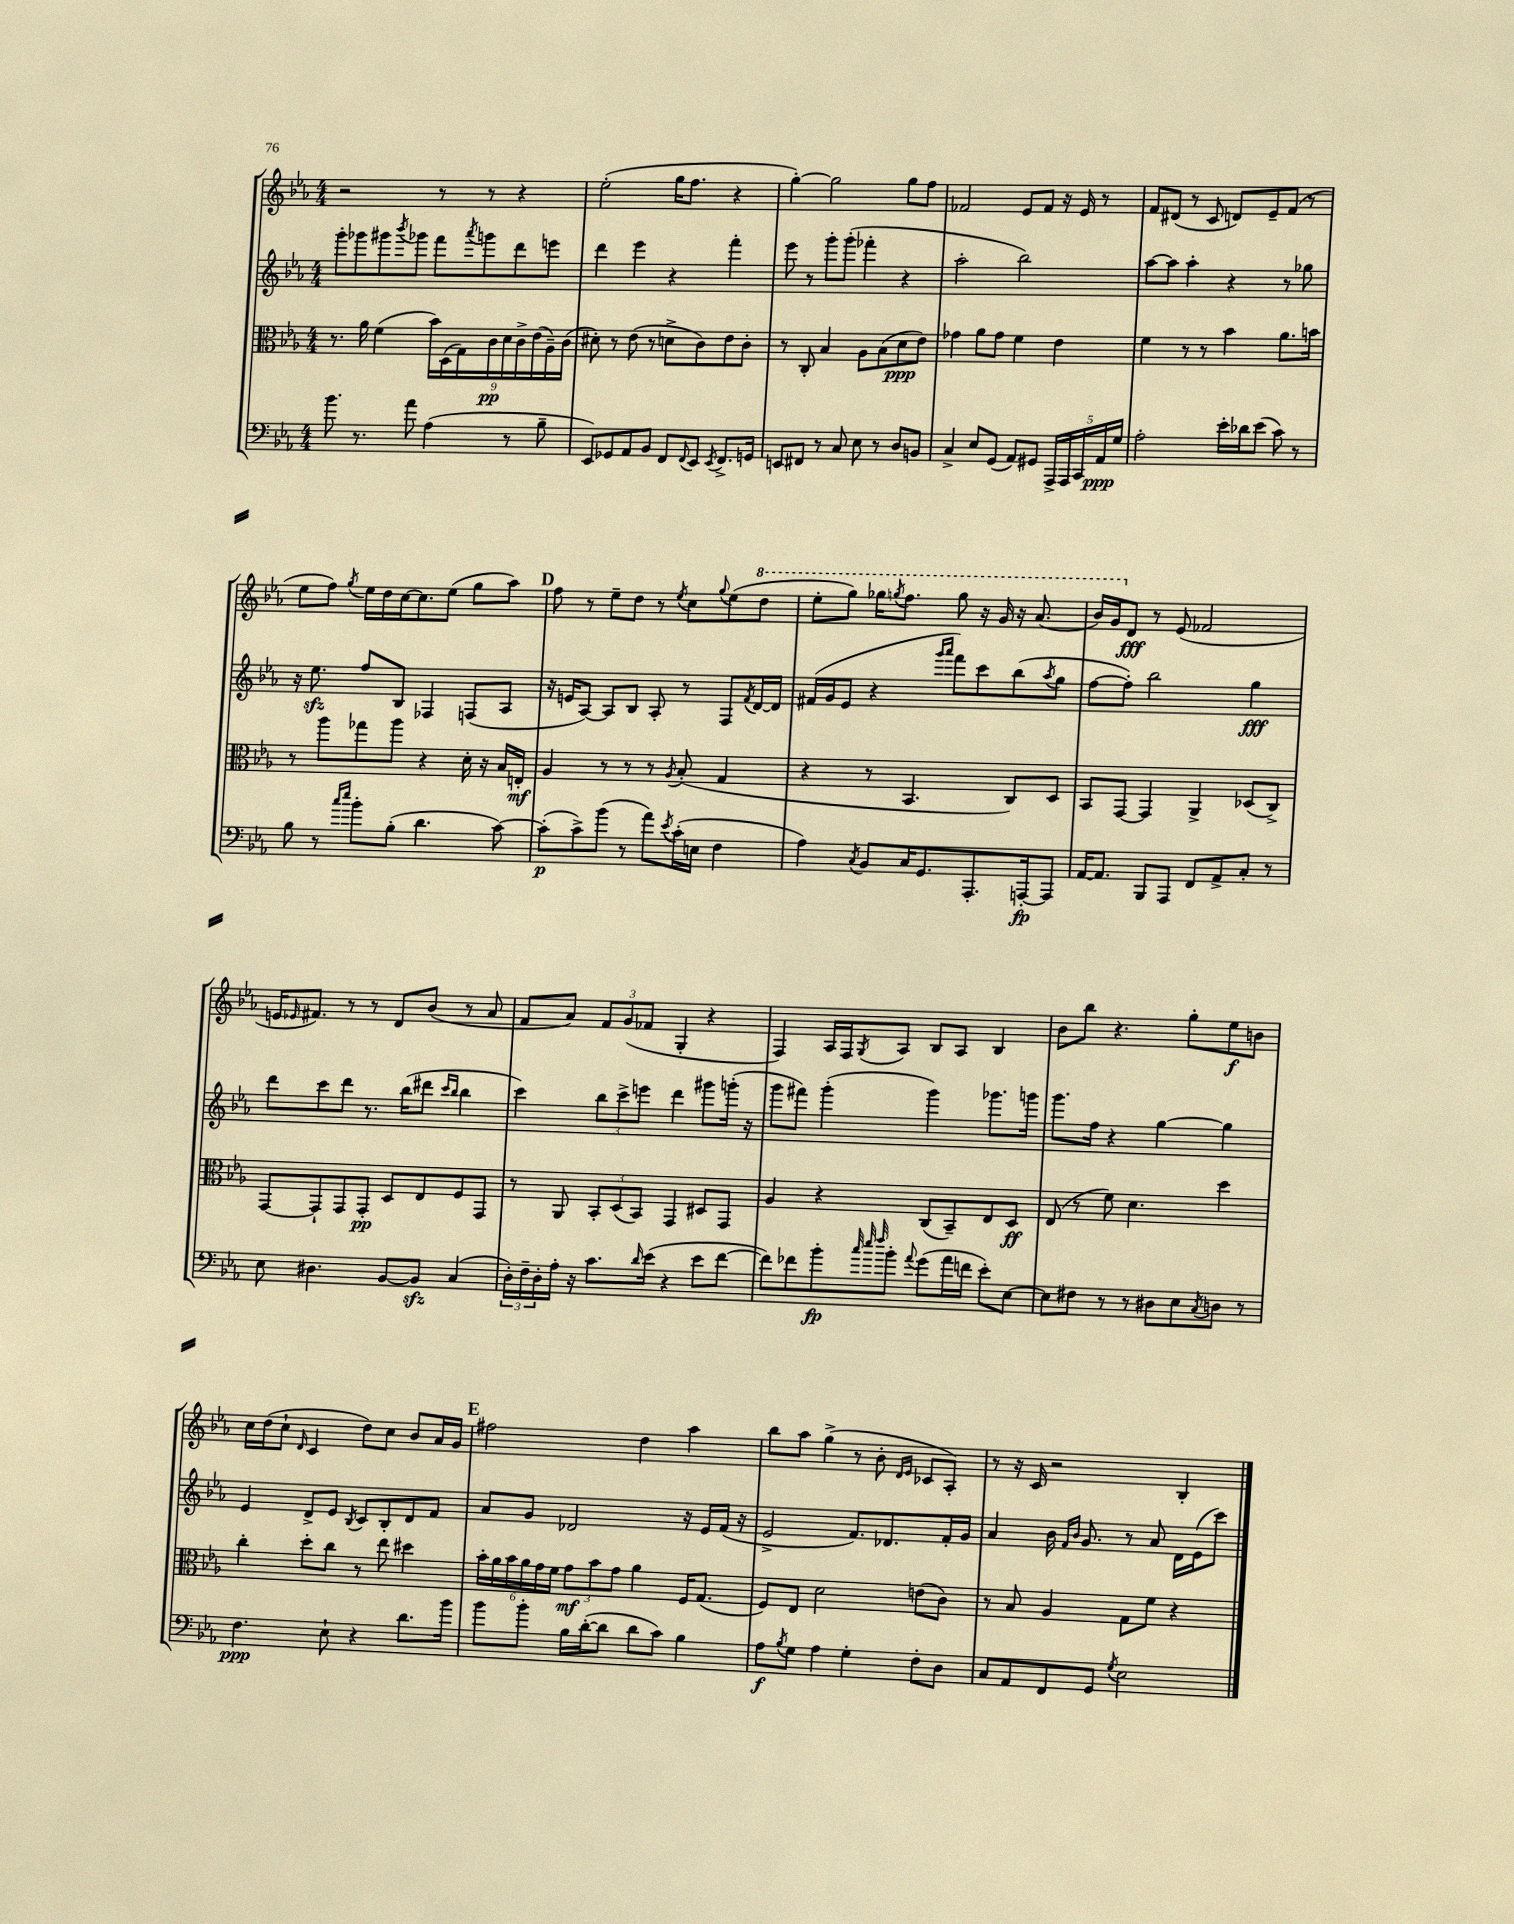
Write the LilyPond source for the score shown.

<<
\new StaffGroup <<
\new Staff = "s0" {
    \clef treble \key ees \major \numericTimeSignature \time 4/4
    r2 r8 r8 r4 |
    ees''2-.( g''16 f''8. r4 |
    g''4~-.) g''2 g''8 f''8 |
    fes'2 ees'8 fes'8 r16 ees'16 r8 |
    f'8 dis'8( r8 c'8 d'8) ees'8-- f'8( r8 |
    ees''8 f''8) \acciaccatura { g''8 } ees''16 d''16 c''16~ c''8. ees''8( g''8 aes''8) |
    \mark \markup { \bold "D" } f''8 r8 ees''8-- d''8 r8 \acciaccatura { ees''8 } c''8 \appoggiatura { g''8 } ees''8( \ottava #1 d'''8 |
    ees'''8-. g'''8) ges'''16 \acciaccatura { g'''8 } f'''8. g'''8 r16 g''16 r16 aes''8.( |
    bes''16) g''16 \ottava #0 d'8\fff r8 ees'8( fes'2 |
    e'16 \grace { ees'16 } fis'8.) r8 r8 d'8 bes'8( r8 aes'8 |
    f'8 aes'8) \tuplet 3/2 { f'8 g'8( fes'8 } g4-. r4 |
    f4) aes16 f16 \acciaccatura { g8 } aes8 bes8 aes8 bes4 |
    bes'8 bes''8 r4. g''8-. ees''8\f b'8 |
    c''16 d''16( c''8-! \grace { d'16 } c'4 d''8) c''8 bes'8 aes'16 g'16 |
    \mark \markup { \bold "E" } fis''2 d''4 aes''4 |
    bes''8 aes''8 g''4->( r8 bes'8-. \grace { d'16 ees'16 } ces'8 aes8-.) |
    r8 r16 c'16 r2 bes4-. \bar "|." |
}
\new Staff = "s1" {
    \clef treble \key ees \major \numericTimeSignature \time 4/4
    g'''8-. ges'''8 gis'''8 \acciaccatura { bes'''8 } ges'''8 f'''8 \acciaccatura { aes'''8 } g'''8 d'''8 e'''8 |
    d'''4 ees'''4 r4 f'''4-. |
    ees'''8 r8 g'''8-. g'''8-.( fes'''4-. r4 |
    aes''2-. bes''2) |
    aes''8~ aes''8 aes''4-. r4 r8 ges''8 |
    r16 ees''8.\sfz f''8 bes8 fes4 f8( aes8 |
    \mark \markup { \bold "D" } r16 e'16 aes8~) aes8 bes8 aes8-. r8 f8 \acciaccatura { f'8 } d'16~ d'16 |
    fis'16( g'16 ees'8 r4 \grace { g'''16 aes'''16 } f'''8) c'''8 bes''8( \acciaccatura { aes''8 } g''8 |
    f''8~ f''8-.) bes''2 g''4\fff |
    d'''8 c'''8 d'''8 r8. bes''16( dis'''8 \grace { c'''16 bes''16 } bes''4 |
    c'''4) \tuplet 3/2 { bes''8 c'''8-> e'''8 } d'''4 gis'''8 g'''16-.( r16 |
    g'''8 fis'''8) g'''4-.( g'''4) ges'''8. g'''16 |
    g'''8. f''16 r4 g''4~ g''4 |
    ees'4 d'8-> ees'8 \acciaccatura { bes8 } c'8 bes8-. d'8 f'8 |
    \mark \markup { \bold "E" } aes'8 g'8 des'2 r16 ees'16 f'16( r16 |
    ees'2-> f'8.) des'8. f'16-. g'16 |
    aes'4 bes'16 \grace { f'16 bes'16 } g'8. r8 aes'8 d'16 ees'16( c'''8) \bar "|." |
}
\new Staff = "s2" {
    \clef alto \key ees \major \numericTimeSignature \time 4/4
    r8. aes'16 f'4( \tuplet 9/8 { bes'16) d16( g16) c'16\pp d'16 c'16-> ees'16( aes16--) c'16( } |
    dis'8-.) r8 ees'8( r8 d'8-> c'8) ees'8 c'8-. |
    r8 c8-. bes4 aes8 bes8( d'8\ppp ees'8) |
    ges'4 aes'8 ges'8 f'4 ees'4 |
    f'4 r8 r8 bes'4 aes'8. b'16 |
    r8 aes''8 ges''8 aes''8 r4 d'16-. r16 bes16 e16-.\mf |
    \mark \markup { \bold "D" } aes4 r8 r8 r8 \acciaccatura { aes8 } bes8-.( g4 |
    r4 r8 bes,4. c8) d8 |
    bes,8 g,8~ g,4 aes,4-> des8( c8->) |
    g,8~ g,8-! g,8 g,8-.\pp d8 ees8 f8 g,8 |
    r8 aes,8 \tuplet 3/2 { bes,8-. d8( bes,8) } g,4 dis8 g,8 |
    aes4 r4 c8( bes,8--) ees8 d8\ff |
    ees8( r8 f'8) d'4. d''4 |
    c''4-. d''8-. c''8 r8 ees''8 dis''4 |
    \mark \markup { \bold "E" } \tuplet 6/4 { bes'16-. aes'16 bes'16 aes'16 g'16 f'16 } \tuplet 3/2 { g'8\mf bes'8 g'8 } aes'4 f16 g8.( |
    f8) ees8 d'2 e'8( c'8) |
    r8 bes8 aes4 g8 f'8 r4 \bar "|." |
}
\new Staff = "s3" {
    \clef bass \key ees \major \numericTimeSignature \time 4/4
    bes'8. r8. aes'8 aes4( r8 bes8-- |
    ees,8) ges,8 aes,8 bes,8 f,8 \appoggiatura { f,8 } ees,8 \acciaccatura { ees,8 } f,8.-> g,16 |
    e,8 fis,8 r8 c8 ees8 r8 d8 b,8 |
    c4-> ees8 g,8( aes,8) gis,8 \tuplet 5/4 { aes,,16-> aes,,16 c,16 aes,16\ppp g16 } |
    aes2-. ees'16-. des'16 ees'8( c'8) r8 |
    bes8 r8 \grace { c''16 ees''16 } bes'8-. bes8-.( d'4. c'8~) |
    \mark \markup { \bold "D" } c'8-.\p( c'8->) bes'8( r8 aes'8) \acciaccatura { ees'8 } c'16-.( e16 f4 |
    aes4) \acciaccatura { c8 } bes,8 c16 g,8. aes,,8.-. a,,16~-.\fp a,,8 |
    aes,16~ aes,8. bes,,8 aes,,8 f,8 aes,8-> c8-. r8 |
    ees8 dis4. bes,8~ bes,8\sfz c4( |
    \tuplet 3/2 { d16-.) f16-- d16-. } aes16-. r16 c'8. \grace { d'16 } ees'16( r4 ees'8 f'8~ |
    f'8) fes'8 bes'8-.\fp \grace { c''32 ees''32 f''32 } bes'8-. \appoggiatura { aes'8 } g'8( aes'16 f'16 ees'8-.) ees8~ |
    ees8 fis8 r8 r8 dis8 ees8 \acciaccatura { c8 } d8 r8 |
    f4.\ppp ees8-! r4 d'8. bes'16 |
    \mark \markup { \bold "E" } bes'8 bes'8-. bes16 d'16~-.( d'8 d'8 c'8) bes4 |
    aes8\f \acciaccatura { bes8 } g8 aes4 g4-. f8-. d8 |
    c8 aes,8 f,8 g,8 \acciaccatura { g8 } ees2 \bar "|." |
}
>>
>>
\layout { \context { \Score \remove "Bar_number_engraver" } }
